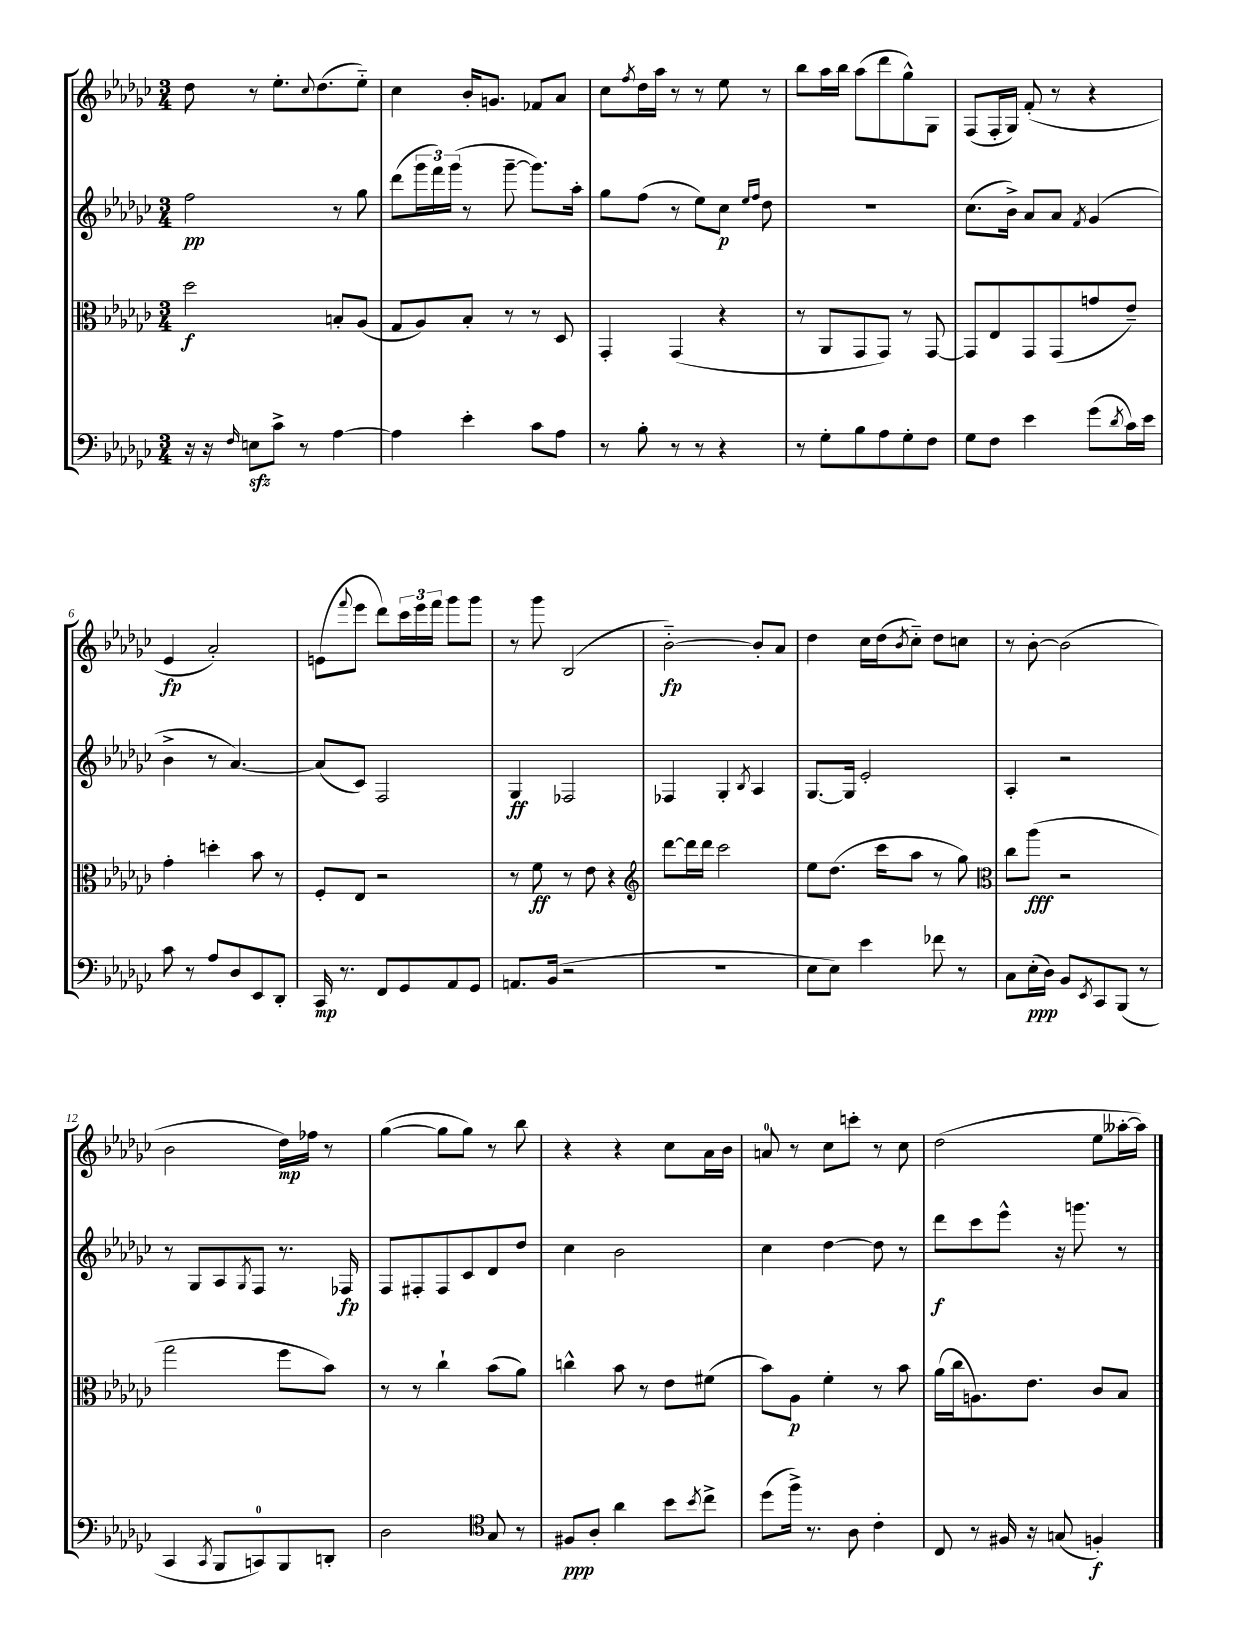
<<
\new StaffGroup <<
\new Staff = "s0" {
    \clef treble \key ges \major \numericTimeSignature \time 3/4
    des''8 r8 ees''8.-. \appoggiatura { ces''8 } des''8.( ees''8-_) |
    ces''4 bes'16-. g'8. fes'8 aes'8 |
    ces''8 \acciaccatura { f''8 } des''16 aes''16 r8 r8 ees''8 r8 |
    bes''8 aes''16 bes''16 aes''8( des'''8 ges''8-^) ges8 |
    f8( f16-. ges16) f'8-.( r8 r4 |
    ees'4\fp aes'2-.) |
    e'8( \appoggiatura { f'''8 } ees'''8 des'''8) \tuplet 3/2 { ces'''16 ees'''16 f'''16 } ges'''8 ges'''8 |
    r8 ges'''8 bes2( |
    bes'2~-_\fp) bes'8-. aes'8 |
    des''4 ces''16 des''16( \acciaccatura { bes'8 } ces''8-_) des''8 c''8 |
    r8 bes'8~-. bes'2( |
    bes'2 des''16\mp) fes''16 r8 |
    ges''4~( ges''8 ges''8) r8 bes''8 |
    r4 r4 ces''8 aes'16 bes'16 |
    a'8-0 r8 ces''8 c'''8-. r8 ces''8 |
    des''2( ees''8 aeses''16~-. aeses''16) \bar "|." |
}
\new Staff = "s1" {
    \clef treble \key ges \major \numericTimeSignature \time 3/4
    f''2\pp r8 ges''8 |
    des'''8( \tuplet 3/2 { ges'''16 f'''16) ges'''16( } r8 ges'''8~-- ges'''8.) aes''16-. |
    ges''8 f''8( r8 ees''8) ces''8\p \grace { ees''16 f''16 } des''8 |
    R2. |
    ces''8.( bes'16->) aes'8 aes'8 \acciaccatura { f'8 } ges'4( |
    bes'4-> r8 aes'4.~) |
    aes'8( ces'8) f2 |
    ges4\ff fes2 |
    fes4 ges4-. \acciaccatura { bes8 } aes4 |
    ges8.~ ges16 ees'2-. |
    aes4-. r2 |
    r8 ges8 aes8 \acciaccatura { ges8 } f8 r8. fes16\fp |
    f8 fis8-. fis8 ces'8 des'8 des''8 |
    ces''4 bes'2 |
    ces''4 des''4~ des''8 r8 |
    des'''8\f ces'''8 ees'''8-^ r16 g'''8. r8 \bar "|." |
}
\new Staff = "s2" {
    \clef alto \key ges \major \numericTimeSignature \time 3/4
    des''2\f b8-. aes8( |
    ges8 aes8) bes8-. r8 r8 des8 |
    ges,4-. ges,4( r4 |
    r8 aes,8 ges,8 ges,8) r8 ges,8~ |
    ges,8 ees8 ges,8 ges,8( g'8 ees'8--) |
    ges'4-. d''4-. bes'8 r8 |
    f8-. ees8 r2 |
    r8 f'8\ff r8 ees'8 r4 |
    \clef treble des'''8~ des'''16 des'''16 ces'''2 |
    ees''8 des''8.( ces'''16 aes''8 r8 ges''8) |
    \clef alto ces''8 aes''8\fff( r2 |
    ges''2 f''8 bes'8) |
    r8 r8 ces''4-! bes'8( aes'8) |
    c''4-^ bes'8 r8 ees'8 fis'8( |
    bes'8) aes8\p f'4-. r8 bes'8 |
    aes'16( ces''16 a8.) ees'8. ces'8 bes8 \bar "|." |
}
\new Staff = "s3" {
    \clef bass \key ges \major \numericTimeSignature \time 3/4
    r16 r16 \grace { f16 } e8\sfz ces'8-> r8 aes4~ |
    aes4 ees'4-. ces'8 aes8 |
    r8 bes8-. r8 r8 r4 |
    r8 ges8-. bes8 aes8 ges8-. f8 |
    ges8 f8 ees'4 ges'8( \acciaccatura { des'8 } ces'16) ees'16 |
    ces'8 r8 aes8 des8 ees,8 des,8-. |
    ces,16\mp r8. f,8 ges,8 aes,8 ges,8 |
    a,8. bes,16( r2 |
    R2. |
    ees8 ees8) ees'4 fes'8 r8 |
    ces8 ees16-.\ppp( des16) bes,8 \acciaccatura { ees,8 } ces,8 bes,,8( r8 |
    ces,4 \acciaccatura { ces,8 } bes,,8 c,8-0) bes,,8 d,8-. |
    des2 \clef tenor ges8 r8 |
    fis8\ppp aes8-. aes'4 bes'8 \acciaccatura { bes'8 } ces''8-> |
    des''8( f''16->) r8. aes8 ces'4-. |
    ces8 r8 fis16 r16 g8( f4-.\f) \bar "|." |
}
>>
>>
